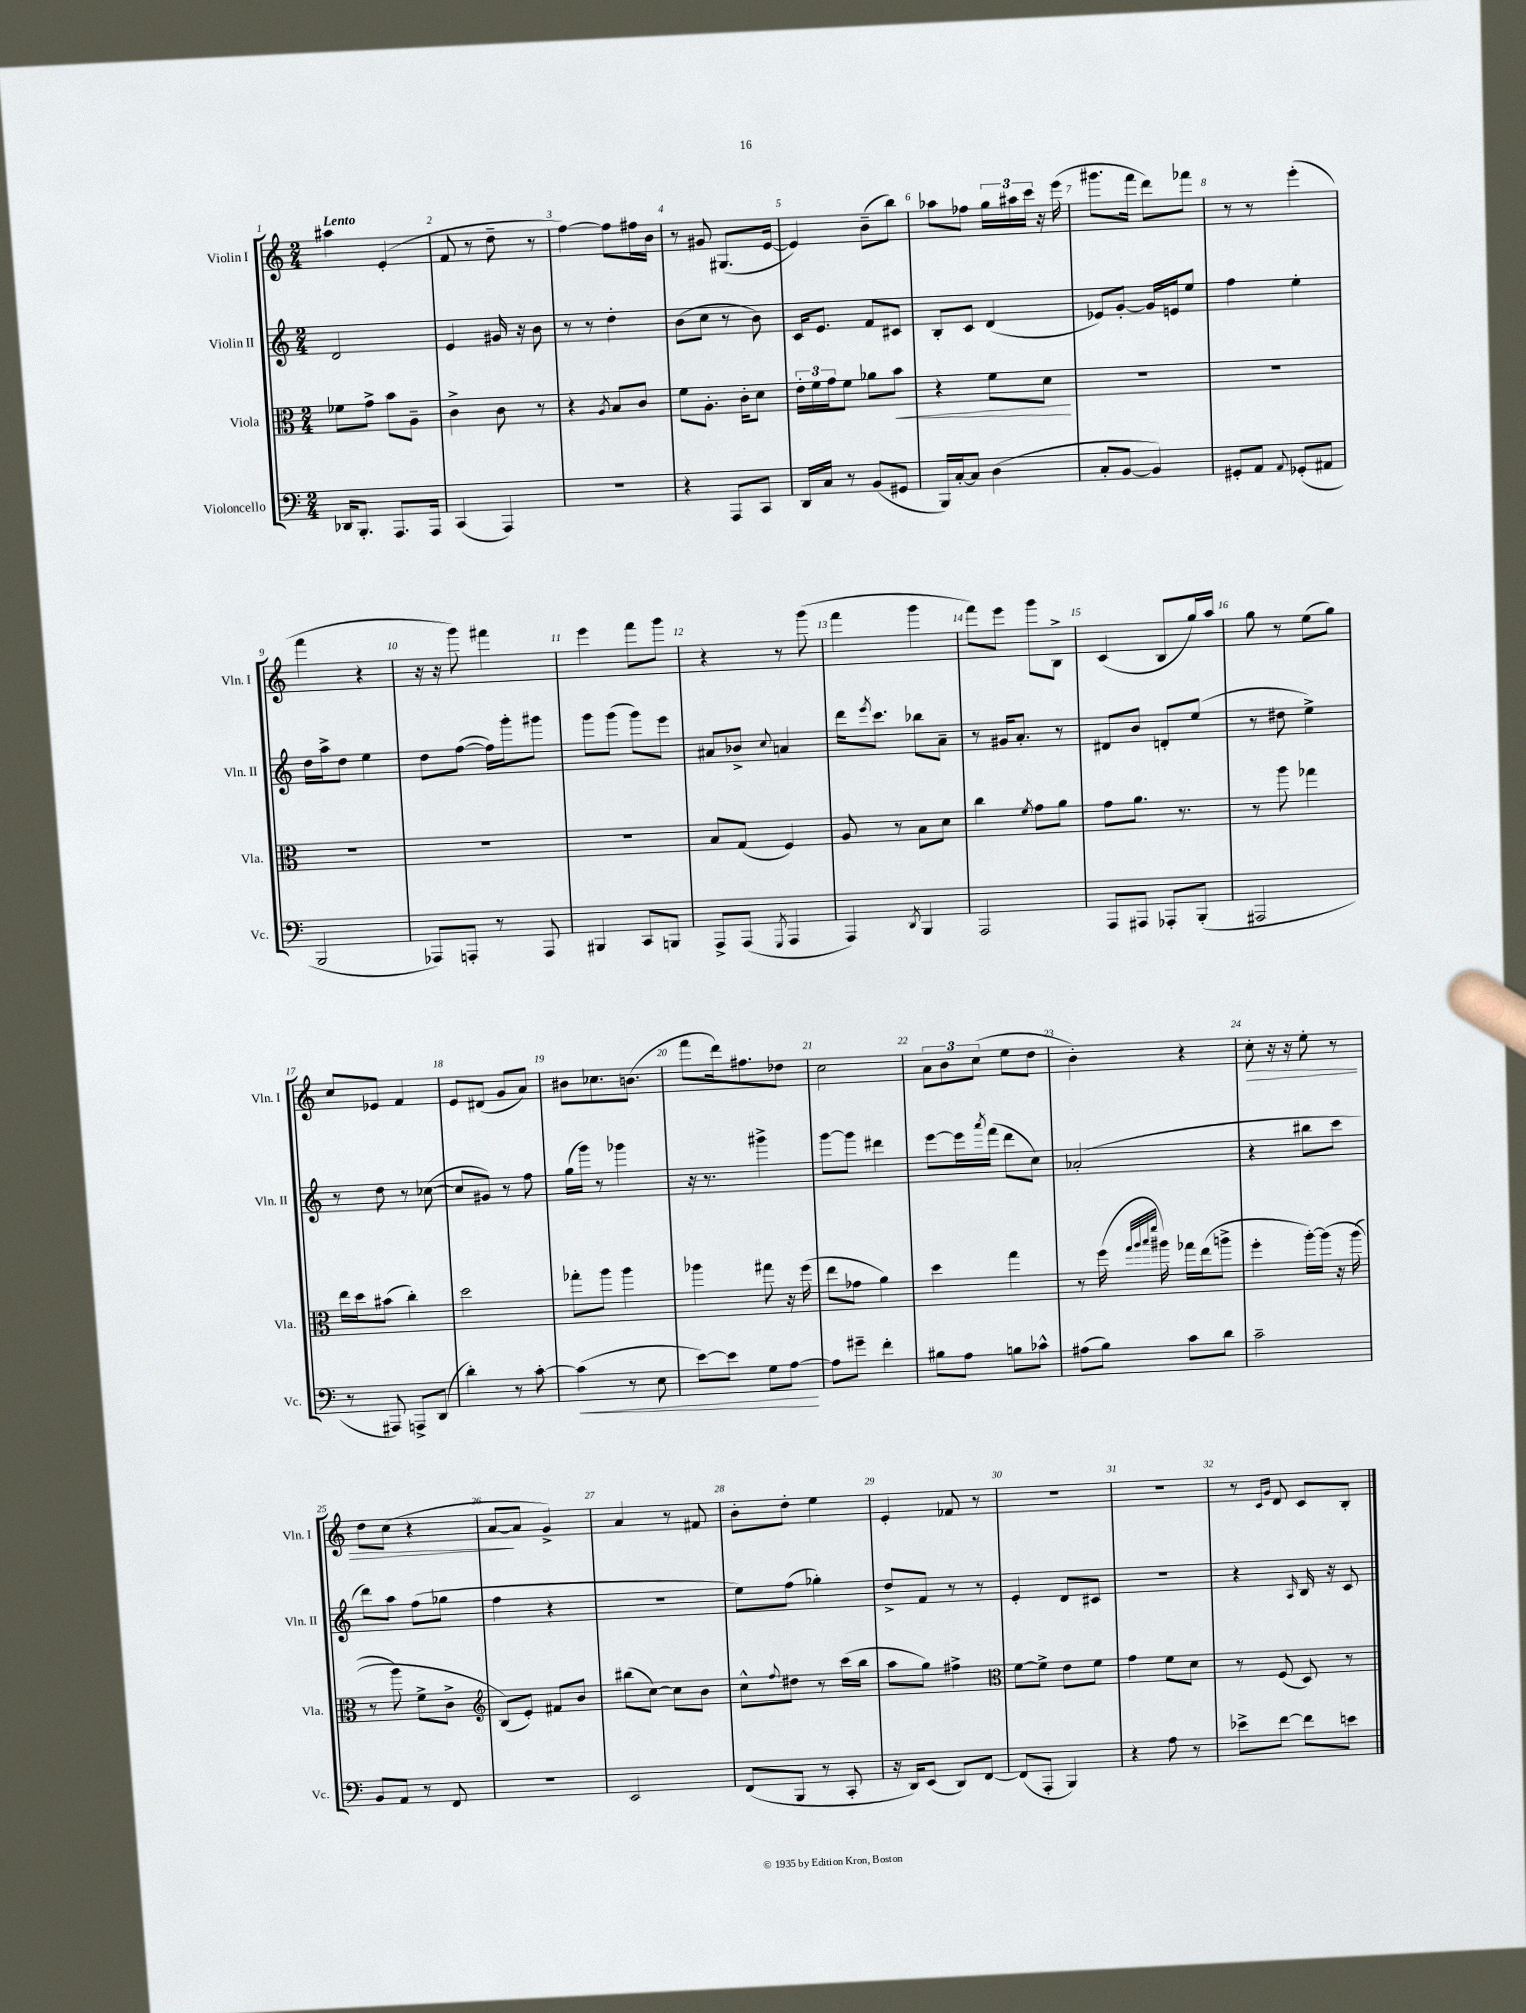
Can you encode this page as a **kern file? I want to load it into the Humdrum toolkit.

**kern	**kern	**kern	**kern
*staff4	*staff3	*staff2	*staff1
*clefF4	*clefC3	*clefG2	*clefG2
*k[]	*k[]	*k[]	*k[]
*M2/4	*M2/4	*M2/4	*M2/4
16DD-	8f-	2d	4aa#
8.BBB'	.	.	.
.	8g^	.	.
8.AAA	8b	.	(4e'
.	8A~	.	.
16AAA	.	.	.
=	=	=	=
(4CC	4c^	4e	8f
.	.	.	8r
4AAA)	8c	16g#	8dd~
.	.	16r	.
.	8r	8b	8r
=	=	=	=
2r	4r	8r	[4ff)
.	.	8r	.
.	8qA	.	.
.	8B	4dd'	8ff]
.	8c	.	16ff#
.	.	.	16b
=	=	=	=
4r	8f	(8b	8r
.	8.A'	8cc	8g#
8AAA	.	8r	(8.G#
.	16c'	.	.
8CC	8d	8b)	.
.	.	.	[16e
=	=	=	=
16DD	24e'	16c	4e])
.	24f	.	.
16C	.	8.e	.
.	24g	.	.
8r	8f	.	.
(8BB	8a-	8f	(8b~
8GG#	8b	8c#	8bb)
=	=	=	=
16BBB)	4r	8B'	8aa-
[16C'	.	.	.
8C]	.	8c	8ff-
(4D	8f	(4d	24gg
.	.	.	24aa#
.	.	.	24ccc
.	8d	.	16r
.	.	.	(16eee
=	=	=	=
8C'	2r	8e-)	8.ggg#
[8BB	.	[8g'	.
.	.	.	16fff
4BB])	.	16g]	8ddd)
.	.	16e	.
.	.	8ee	8fff-
=	=	=	=
8GG#'	2r	4ff	8r
8AA	.	.	8r
8qqAA	.	.	.
(8GG-'	.	4ee'	(4eee'
8AA#	.	.	.
=	=	=	=
2BBB	2r	16dd	4fff
.	.	16aa^	.
.	.	8dd	.
.	.	4ee	4r
=	=	=	=
8AAA-)	2r	8dd	16r
.	.	.	16r
8AAA'	.	([8ff	8ggg)
8r	.	16ff])	4fff#
.	.	16ggg'	.
8AAA	.	8ggg#	.
=	=	=	=
4BBB#	2r	8ggg	4eee
.	.	(8ggg	.
8CC	.	8ggg)	8fff
8BBB	.	8eee	8ggg
=	=	=	=
8AAA^	8B	8a#	4r
(8AAA	(8G	8b-^	.
8qGGG	.	8qqcc	.
4AAA	4F)	4a	8r
.	.	.	(8ggg
=	=	=	=
4AAA)	8A	16ddd	4fff
.	.	8qeee	.
.	.	8.ccc	.
.	8r	.	.
8qDD	.	.	.
4BBB	8B	8bb-	4ggg
.	8d	8a~	.
=	=	=	=
2AAA	4cc	8r	8fff)
.	.	16g#	8eee
.	.	8.a'	.
.	8qf	.	.
.	8g	.	8ggg
.	8a	8r	8B^
=	=	=	=
8AAA	8g	8d#	(4c
8AAA#	8.a	8b	.
8AAA-'	.	8d'	8B
.	8.r	.	.
(8BBB'	.	(8ee	16gg)
.	.	.	16aa
=	=	=	=
2AAA#	8r	8r	8gg
.	8aa	8dd#	8r
.	4gg-	4ee^)	(8ee
.	.	.	8gg)
=	=	=	=
8r	16ee	8r	8cc
.	16dd	.	.
8AAA#)	(8b#	8dd	8e-
8AAA^	4cc')	8r	4f
(8DD	.	([8cc-	.
=	=	=	=
4d')	2dd	8cc-]	8e
.	.	8g#)	(8d#
8r	.	8r	8g
[8c'	.	8ff	8a)
=	=	=	=
(4c]	8gg-'	(16gg	8b#
.	.	16ggg)	.
.	8aa	8r	8.cc-
8r	4aa	4ggg-	.
.	.	.	(8.b
8E	.	.	.
=	=	=	=
[8e)	4aa-	16r	8fff
.	.	8.r	.
8e]	.	.	16ddd)
.	.	.	8.ff#
8G	8gg#	4ggg#^	.
[8A	16r	.	8dd-
.	(16ff	.	.
=	=	=	=
8A]	8ee	[8ggg	2cc
8g#~	8g-	8ggg]	.
4f'	4a)	4ddd#	.
=	=	=	=
8B#	4dd	[8eee	12a
.	.	.	12b
8A	.	16eee]	.
.	.	.	(12cc
.	.	8qaaa	.
.	.	(16fff	.
8B	4gg	8ddd	8ee
8c-^^	.	8cc)	8dd
=	=	=	=
(8A#	8r	(2a-'	4b')
8B)	(16ff	.	.
.	32qqgg	.	.
.	32qqaa	.	.
.	32qqbb	.	.
.	32qqfff	.	.
.	16aa#)	.	.
8c	16gg-	.	4r
.	(16ee	.	.
8d	8aa^	.	.
=	=	=	=
2c~	4ff'	4r	8cc'
.	.	.	16r
.	.	.	16r
.	[16aa')	8bb#	8ee'
.	&(16aa]	.	.
.	16r	8ccc	8r
.	(16aa	.	.
=	=	=	=
8BB	8r	8ddd)	8dd
8AA	8aa)	8aa	(8cc
8r	8f^	(8ff	4r
8FF	8c^	8gg-	.
=	=	=	=
*	*clefG2	*	*
2r	(8B&)	4ff	[8a
.	8e')	.	8a]
.	8f#	4r	4g^)
.	8b	.	.
=	=	=	=
2EE	(8bb#	2r	4a
.	[8cc)	.	.
.	8cc]	.	8r
.	8b	.	8f#
=	=	=	=
(8FF	8cc^^	8ee)	8b'
.	8qqff	.	.
8BBB	8dd#	(8ff	8dd'
8r	8r	4gg-')	4ee
8CC'	(16ccc	.	.
.	16bb	.	.
=	=	=	=
16r	8aa	8dd^	4e'
16DD)	.	.	.
(8EE	8gg)	8f	.
8DD)	4ff#^	8r	8f-
[8FF	.	8r	8r
=	=	=	=
*	*clefC3	*	*
(8FF]	[8f	4e'	2r
8AAA'	8f^]	.	.
4BBB)	8e	8d	.
.	8f	8c#	.
=	=	=	=
4r	4g	2r	2r
8A	8f	.	.
8r	8d	.	.
=	=	=	=
8e-^	8r	4r	8r
.	.	.	16qqc
.	.	.	16qqg
[8f	(8F	.	8d
.	.	16qqA	.
8f]	8D)	16B	8c
.	.	16r	.
8e	8r	8c	8B'
==	==	==	==
*-	*-	*-	*-
